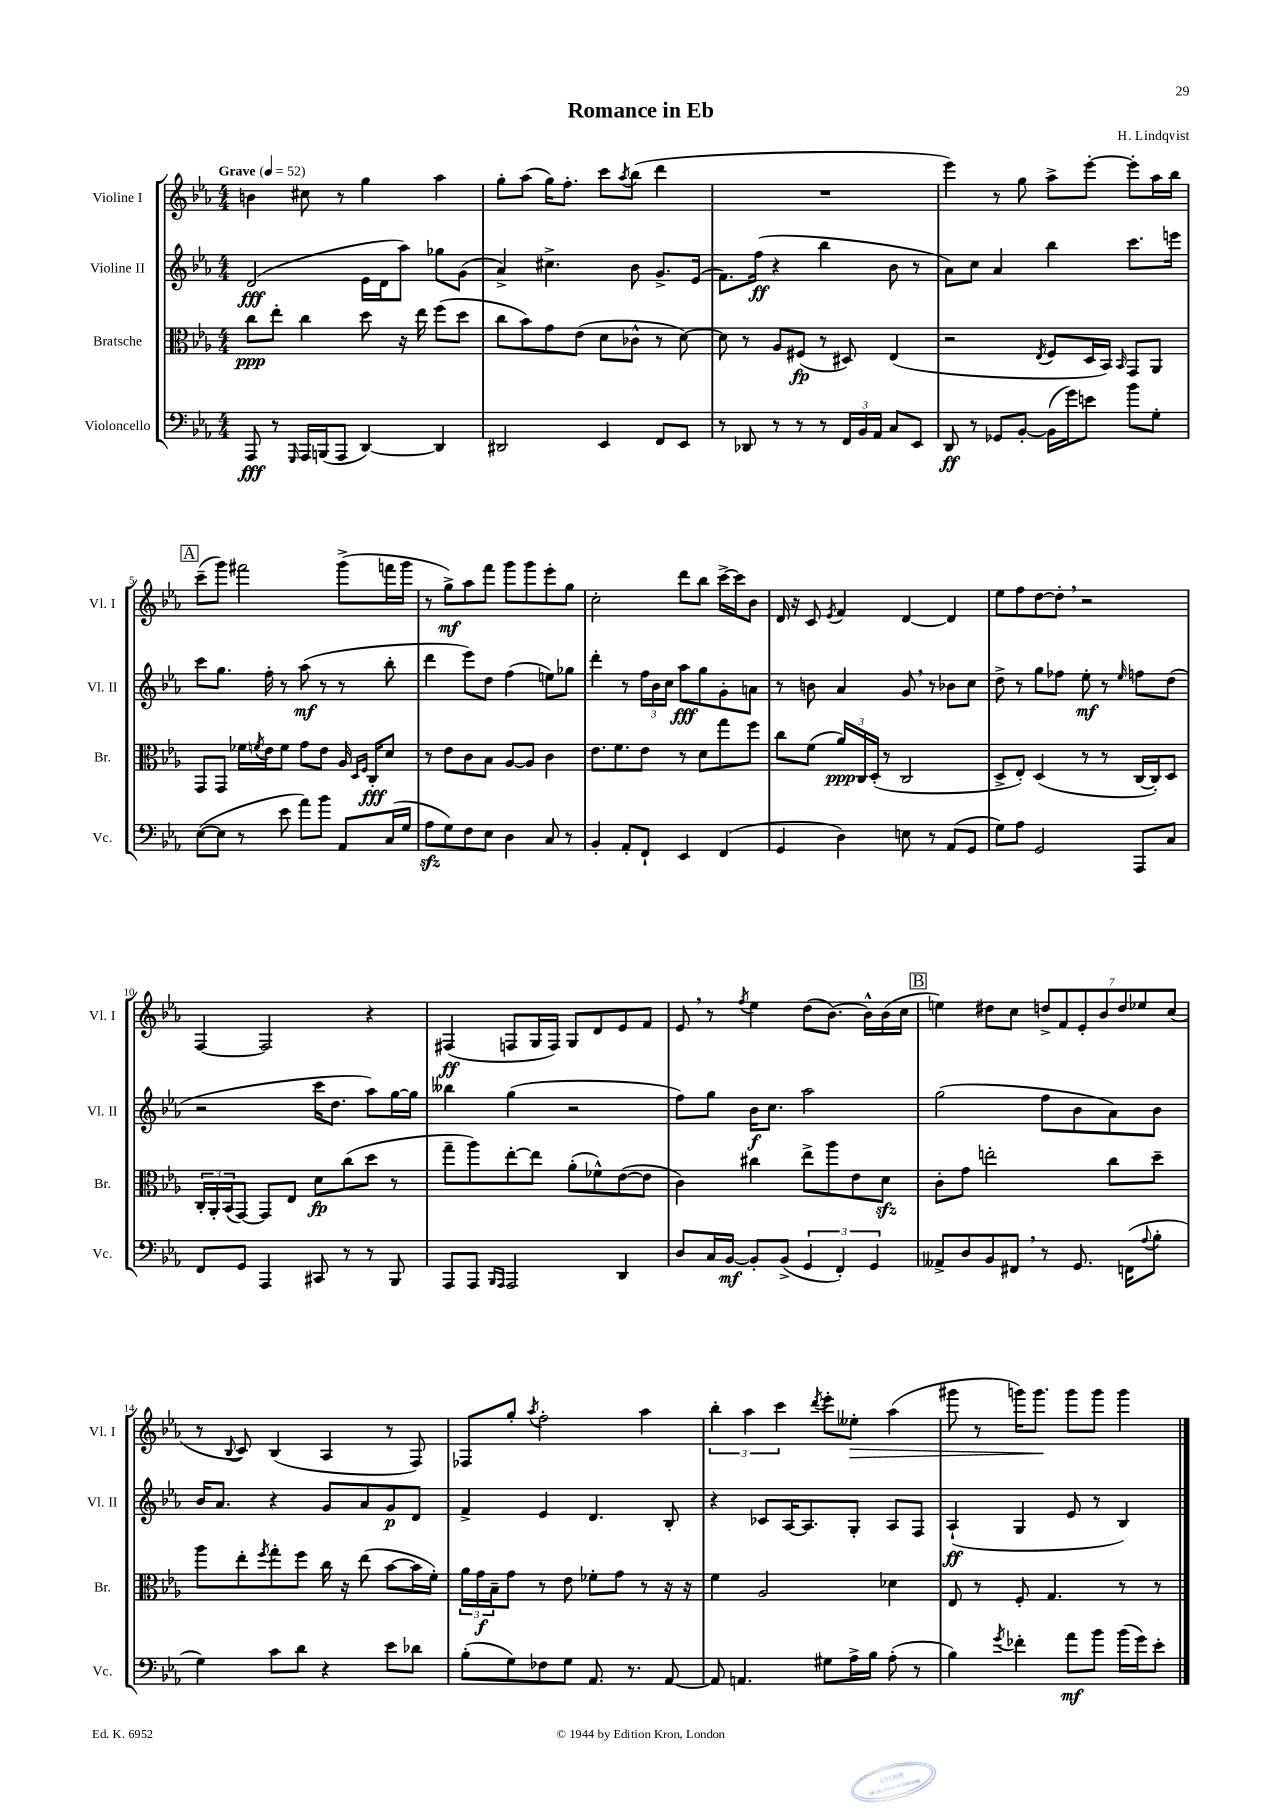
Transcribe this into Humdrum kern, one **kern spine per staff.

**kern	**kern	**kern	**kern
*staff4	*staff3	*staff2	*staff1
*clefF4	*clefC3	*clefG2	*clefG2
*k[b-e-a-]	*k[b-e-a-]	*k[b-e-a-]	*k[b-e-a-]
*M4/4	*M4/4	*M4/4	*M4/4
*MM52	*MM52	*MM52	*MM52
8AAA-	8cc	(2d	4b
8r	8ee-'	.	.
16qqGGG	.	.	.
16AAA-	4cc	.	8cc#
(16BBB	.	.	.
8AAA-	.	.	8r
[4DD)	8dd	16e-	4gg
.	.	16d	.
.	16r	8aa-)	.
.	16ee-	.	.
4DD]	(8ff	8gg-	4aa-
.	8dd	(8g	.
=	=	=	=
2DD#	8cc	4a-^)	8gg'
.	8b-)	.	(8aa-
.	8g	4.cc#^	16gg)
.	.	.	8.ff'
.	(8e-	.	.
4EE-	8d	.	8ccc
.	.	.	8qaa-
.	8c-^^	8b-	(8bb-
8FF	8r	8.g^	4ddd
8EE-	[8d)	.	.
.	.	(16e-	.
=	=	=	=
8r	8d]	8.f)	1r
8DD-	8r	.	.
.	.	(16ff	.
8r	8A-	4r	.
8r	(8F#	.	.
8r	8r	4bb-	.
24FF	8D#)	.	.
24BB-	.	.	.
24AA-	.	.	.
8C	(4E-	8b-	.
8EE-	.	8r	.
=	=	=	=
8DD	2r	8a-)	4eee-)
8r	.	8cc	.
8GG-	.	4a-	8r
[8BB-'	.	.	8gg
.	8qE-	.	.
(16BB-]	8F	4bb-	8aa-^
16g)	.	.	.
8e	16D	.	[8eee-'
.	16BB-)	.	.
.	16qqBB-	.	.
8b-	8GG	8.ccc	8eee-']
8G'	8AA-	.	16aa-
.	.	16eee	16bb-
=	=	=	=
([8E-	8GG	8ccc	(8ccc~
8E-]	8GG	8.gg	8ggg)
8r	16f-	.	2fff#
.	8qf	.	.
.	16e-	16ff'	.
8e-	8f	8r	.
8a-)	8g	(8aa-	.
8b-	8e-	8r	.
8AA-	16A-	8r	(8ggg^
.	16qqD	.	.
.	16qqF	.	.
.	16C'	.	.
(16C	8d	8bb-'	16fff
16G	.	.	16ggg
=	=	=	=
8A-	8r	4ddd	8r
8G)	8e-	.	8gg^)
8F	8c	8eee-)	8aa-
8E-	8B-	8dd	8fff
4D	[8A-	(4ff	8ggg
.	8A-]	.	8ggg
8C	4c	8ee)	8eee-'
8r	.	8gg-	8gg
=	=	=	=
4BB-'	8.e-	4ddd'	2cc'
.	8.f	.	.
8AA-'	.	8r	.
8FF`	8e-	24ff	.
.	.	24b-	.
.	.	24cc	.
4EE-	8r	8aa-	8ddd
.	8d	8gg	8bb-
(4FF	8gg	8g'	[16ccc^
.	.	.	16ccc]
.	8ff	8a	8b-
=	=	=	=
4GG	8cc	8r	16d
.	.	.	16r
.	(8f	8b	8c
.	.	.	8qe-
4D)	24a-)	4a-	4f
.	24C	.	.
.	(24D'	.	.
.	8r	.	.
8E	2C	8g	[4d
8r	.	8r	.
(8AA-	.	8b-	4d]
8GG	.	8cc	.
=	=	=	=
8G)	8D^	8dd^	8ee-
8A-	8E-')	8r	8ff
2GG	(4D	8gg	[8dd
.	.	8ff-	8dd']
.	8r	8ee-'	2r
.	8r	8r	.
.	.	16qqee-	.
8AAA-	[16C	8ff	.
.	16C'])	.	.
8C	8D	(8dd	.
=	=	=	=
8FF	24C'	2r	[4F
.	24AA-'	.	.
.	(24BB-	.	.
8GG	[8GG)	.	.
4AAA-	8GG]	.	2F]
.	8E-	.	.
8CC#	8d	16ccc	.
.	.	8.dd	.
8r	(8cc	.	.
8r	8dd	8aa-)	4r
8BBB-	8r	[16gg	.
.	.	16gg]	.
=	=	=	=
8AAA-	8gg~	4bb--	(4F#
8AAA-	8aa-)	.	.
16qqBBB-	.	.	.
16qqAAA-	.	.	.
2AAA-	[8ee-'	(4gg	8F
.	8ee-]	.	16G
.	.	.	16F)
.	(8a-'	2r	8G
.	8f-^^)	.	8d
4DD	([8e-	.	8e-
.	8e-]	.	8f
=	=	=	=
8D	4c)	8ff)	8e-
16C	.	8gg	8r
[16BB-	.	.	.
.	.	.	8qff
8BB-']	4cc#	16b-	4ee-
.	.	8.cc	.
(8BB-^	.	.	.
6GG	8ee-^	2aa-	(8dd
.	8aa-	.	[8.b-)
6FF')	.	.	.
.	8e-	.	.
.	.	.	16b-^^]
6GG	.	.	.
.	8d	.	(16b-
.	.	.	16cc
=	=	=	=
8AA--^	8c'	(2gg	4ee)
8D	8g	.	.
8BB-	2ee'	.	8dd#
8FF#	.	.	8cc
8r	.	8ff	14dd^
.	.	.	14f
8.GG	.	8b-	.
.	.	.	14e-'
.	.	.	14b-
.	8cc	8a-)	.
.	.	.	14dd
(16FF	.	.	.
.	.	.	14ee-
8qqA-	.	.	.
8B-'	8dd~	8b-	.
.	.	.	(14cc
=	=	=	=
4G)	8aa-	16b-	8r
.	.	8.a-	.
.	.	.	8qqB-
.	8ee-'	.	8c)
.	8qff	.	.
8c	8gg'	4r	(4B-
8d	8ff	.	.
4r	16cc	8g	4A-
.	16r	.	.
.	(8ee-	8a-	.
8e-	[8b-	8g	8r
8d-	16b-]	8d	8F)
.	16f')	.	.
=	=	=	=
(8B-'	24a-	4f^	8F-
.	24g	.	.
.	24B-~	.	.
8G)	8g	.	8gg'
.	.	.	8qaa-
8F-	8r	4e-	2ff'
8G	8e-	.	.
8.AA-	8f-'	4.d	.
.	8g	.	.
8.r	.	.	.
.	8r	.	4aa-
[8AA-	16r	8B-'	.
.	16r	.	.
=	=	=	=
8AA-]	4f	4r	6bb-'
4.AA	.	.	.
.	.	.	6aa-
.	2A-	8c-	.
.	.	.	6ccc
.	.	[16A-	.
.	.	8.A-]	.
.	.	.	8qddd
8G#	.	.	8eee-'
16A-^	.	8G'	8ee--'
16B-	.	.	.
(8A-'	4d-	8A-	(4aa-
8r	.	8F	.
=	=	=	=
4B-)	8E-	(4A-`	8ggg#
.	8r	.	8r
8qg	.	.	.
4f-'	8F'	4G	16ggg)
.	.	.	8.ggg
.	4.G	.	.
8a-	.	8e-	8ggg
8b-	.	8r	8ggg
(16b-	8r	4B-)	4ggg
16g)	.	.	.
8e-'	8r	.	.
==	==	==	==
*-	*-	*-	*-
